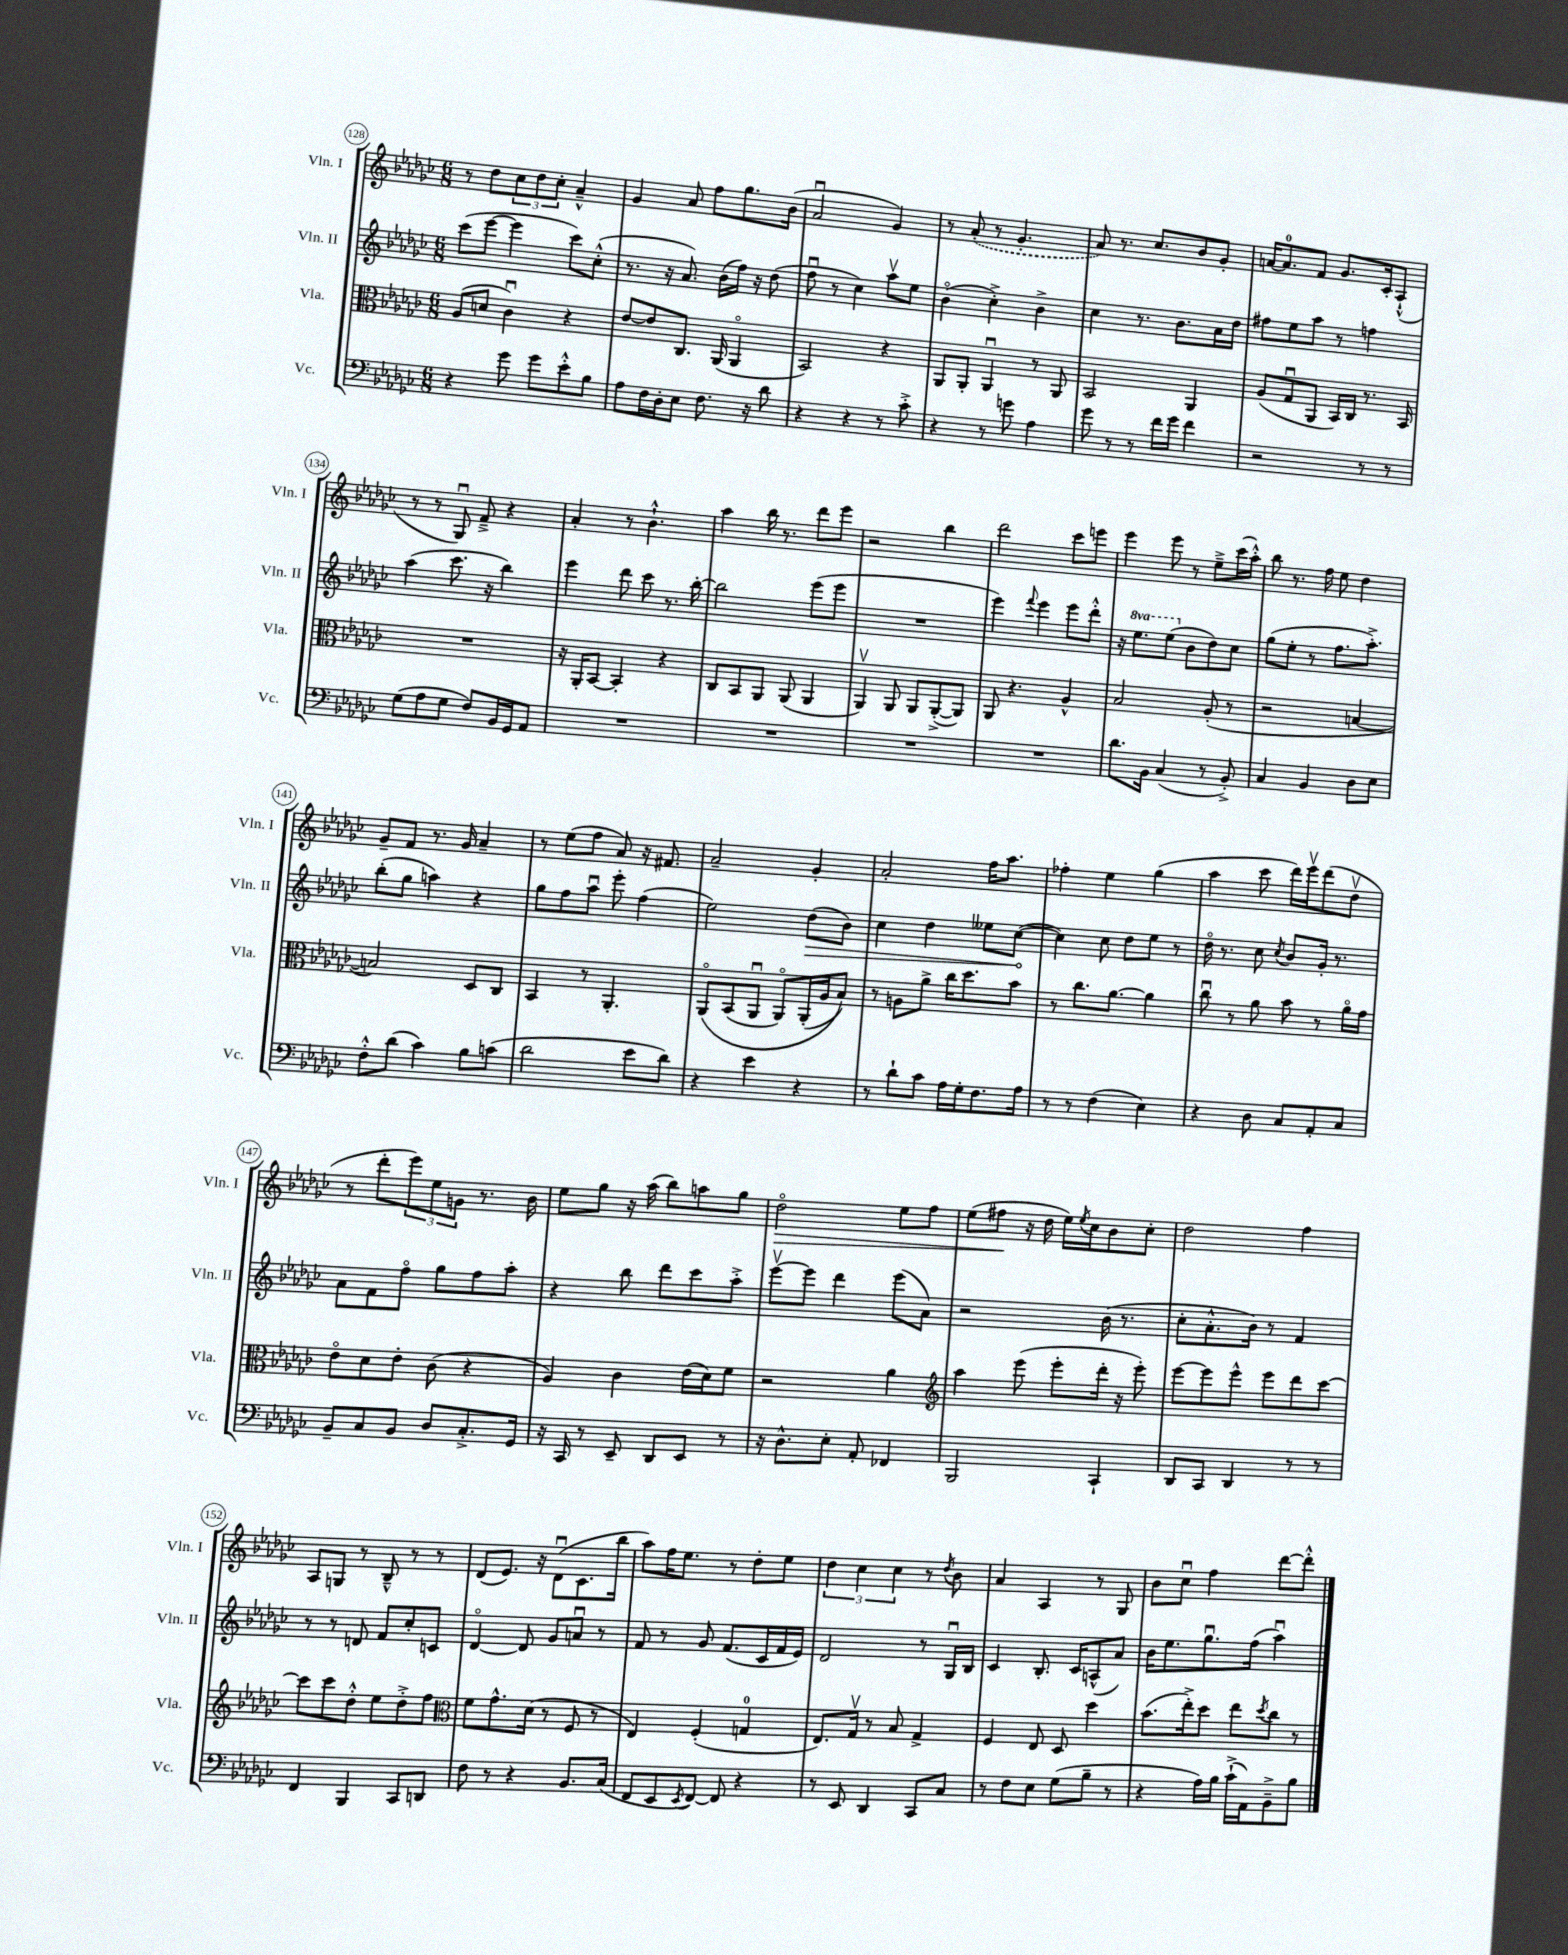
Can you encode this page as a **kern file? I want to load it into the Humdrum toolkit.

**kern	**kern	**kern	**kern
*staff4	*staff3	*staff2	*staff1
*clefF4	*clefC3	*clefG2	*clefG2
*k[b-e-a-d-g-c-]	*k[b-e-a-d-g-c-]	*k[b-e-a-d-g-c-]	*k[b-e-a-d-g-c-]
*M6/8	*M6/8	*M6/8	*M6/8
4r	(8A-	(8ccc-	8r
.	8d	[8eee-	8dd-
8g-	4c-u)	4eee-]	12cc-
.	.	.	12dd-
8g-	.	.	.
.	.	.	12cc-'
8e-'^^	4r	8ccc-)	4a-~^^
8B-	.	(8cc-'^^	.
=	=	=	=
8A-	[8e-	8.r	4g-
16F	8e-]	.	.
16D-'	.	16r	.
8E-	8.C-	8.a-)	8a-
8.F	.	.	8ff
.	(16AA-	(16b-	.
.	4AA-o	16ff)	8.gg-
16r	.	16r	.
8d-	.	(8dd-	.
.	.	.	(16b-
=	=	=	=
4r	2BB-)	8ffu	2a-u
.	.	8r	.
4r	.	4cc-)	.
8r	4r	8aa-v	4g-)
8c-'^	.	8ee-	.
=	=	=	=
4r	8AA-	(4b-o	8r
.	8AA-'	.	(8a-'
8r	4AA-u	4cc-'^)	8r
8g	.	.	4.g-'
4A-	8r	4b-^	.
.	8AA-	.	.
=	=	=	=
8g-	2BB-	4cc-	8a-)
8r	.	.	8.r
8r	.	8.r	.
.	.	.	8.cc-
16f	.	.	.
16g-	.	8.b-	.
4f	4AA-	.	8b-
.	.	16a-	8g-'
.	.	16dd-	.
=	=	=	=
2r	(8A-	8ff#	[16a
.	.	.	8.a]
.	8G-u	8ee-	.
.	8AA-	8aa-	8f
.	16BB-)	8r	8.g-
.	16C-	.	.
8r	8.r	4ff	.
.	.	.	16c-'
8r	.	.	(8A-`^^
.	16BB-	.	.
=	=	=	=
(8G-	2.r	(4aa-	8r
8A-	.	.	8r
8G-	.	8.ccc-	8G-u)
8F)	.	.	8f~^
.	.	16r	.
16BB-	.	4bb-)	4r
16GG-	.	.	.
8AA-	.	.	.
=	=	=	=
2.r	16r	4eee-	4a-'
.	16AA-'	.	.
.	[8BB-	.	.
.	4BB-']	8ddd-	8r
.	.	8ccc-	4.b-`^^
.	4r	8.r	.
.	.	[16bb-'	.
=	=	=	=
2.r	8C-	2bb-]	4aa-
.	8BB-	.	.
.	8AA-	.	16bb-
.	.	.	8.r
.	(8AA-	.	.
.	4AA-	(8eee-	8ddd-
.	.	8eee-	8eee-
=	=	=	=
2.r	4AA-v)	2.r	2r
.	8AA-	.	.
.	8AA-	.	.
.	([8AA-'^	.	4bb-
.	8AA-])	.	.
=	=	=	=
2.r	8AA-	4eee-)	2ddd-
.	4.r	.	.
.	.	8qqfff	.
.	.	4eee-	.
.	4A-^^	8eee-	8ccc-
.	.	8ddd-'^^	8eee
=	=	=	=
8.d-	2B-	16r	4eee-
.	.	8.eee-	.
16BB-	.	.	.
(4C-	.	(8eee-	8eee-
.	.	8b-	8r
8r	(8A-'	8dd-)	8ee-~^
8BB-'^)	8r	8cc-	(16ccc-
.	.	.	16aa-'^^)
=	=	=	=
4C-	2r	(8gg-	8bb-
.	.	8ee-'	8.r
4BB-	.	8r	.
.	.	.	16ff
.	.	8.ff	8ee-
8D-	[4B	.	4dd-
.	.	8.aa-'^)	.
8E-	.	.	.
=	=	=	=
8F'^^	2B])	(8bb-'	8g-~
(8d-	.	8gg-	8f
4c-)	.	4aa)	8.r
.	.	.	16g-
8B-	8D-	4r	4a-~
(8c	8C-	.	.
=	=	=	=
2d-	4BB-	8gg-	8r
.	.	8ff	(8ee-
.	8r	8aa-u	8ff
.	4.AA-'	8eee-'	8a-)
8e-	.	(4ff	16r
.	.	.	8.f#
8d-)	.	.	.
=	=	=	=
4r	&(8AA-o	2ee-)	2a-~
.	(8BB-	.	.
4e-	8AA-u	.	.
.	8AA-o)	.	.
4r	(16AA-'	(8dd-	4g-'
.	16A-	.	.
.	8B-)&)	8b-)	.
=	=	=	=
8r	8r	4cc-	2a-'
8d-`	8A	.	.
8c-	8a-^	4dd-	.
16A-	16cc-	.	.
16G-'	8.dd-	.	.
8.F	.	8ee--	16ff
.	.	.	8.aa-
.	8b-	([8cc-	.
16A-	.	.	.
=	=	=	=
8r	8r	4cc-])	4ff-'
8r	8.cc-	.	.
(4F	.	8cc-	4ee-
.	[8.a-	.	.
.	.	8dd-	.
4E-)	4a-]	8ee-	(4gg-
.	.	8r	.
=	=	=	=
4r	8cc-u	16dd-o	4aa-
.	.	8.r	.
.	8r	.	.
8D-	8a-	8cc-	8ccc-
.	.	8qcc-	.
8C-	8b-	8b-	16ddd-)
.	.	.	16eee-v
8AA-'	8r	16g-'	(8ddd-
.	.	8.r	.
8C-	16a-o	.	8dd-v
.	16g-	.	.
=	=	=	=
8BB-~	8e-o	8a-	8r
8C-	8d-	8f	8ddd-'
8BB-	8e-'	8ffo	12eee-)
.	.	.	12ee-
8D-	(8c-	8gg-	.
.	.	.	12g
8.C-'^	4r	8ff	8.r
.	.	8aa-'	.
16GG-	.	.	16b-
=	=	=	=
16r	4A-)	4r	8ee-
16CC-	.	.	.
8r	.	.	8gg-
8EE-~	4c-	8bb-	16r
.	.	.	(16aa-
8DD-	.	8ddd-	8bb-)
8EE-	(16e-	8ccc-	8aa
.	16d-)	.	.
8r	8f	8aa-'^	8gg-
=	=	=	=
16r	2r	[8eee-v	2dd-o
8.D-^^	.	.	.
.	.	8eee-]	.
8E-'	.	4ddd-	.
8AA-'	.	.	.
4FF-	4a-	(8eee-	8ee-
.	.	8a-)	8ff
=	=	=	=
*	*clefG2	*	*
2BBB-	4aa-	2r	(8ee-
.	.	.	8ff#
.	(8eee-	.	16r
.	.	.	16dd-
.	8eee-'	.	16ee-)
.	.	.	8qee-
.	.	.	16cc-
4CC-`	16ddd-'	(16b-	8b-
.	16r	8.r	.
.	8eee-')	.	8cc-'
=	=	=	=
8DD-	[8eee-	8cc-'	2dd-
8CC-	8eee-]	8.a-'^^	.
4DD-	8eee-^^	.	.
.	.	16b-)	.
.	8eee-	8r	.
8r	8ddd-	4f	4ff
8r	[8ccc-	.	.
=	=	=	=
4FF	8ccc-]	8r	8A-
.	8ccc-	8r	8G
4BBB-	8dd-'^^	8d	8r
.	8ee-	8f	8B-~^^
8CC-	8dd-'^	8cc-'	8r
8DD	8ff	8c	8r
=	=	=	=
*	*clefC3	*	*
8F	8f	[4d-o	(8d-
8r	8.g-^^	.	8.e-)
4r	.	8d-]	.
.	(16d-	.	16r
.	8r	8g-	(8d-u
8.BB-	8F	8au	8.c-
.	8r	8r	.
(16C-	.	.	16bb-
=	=	=	=
8FF	4E-)	8f	8aa-)
8EE-	.	8r	16ff
.	.	.	8.ee-
8qEE-	.	.	.
[8FF)	(4F'	8g-	.
8FF]	.	(8.f	8r
4r	4G	.	8dd-'
.	.	16c-	.
.	.	16f	8ee-
.	.	16e-)	.
=	=	=	=
8r	8.E-)	2d-	6dd-
8EE-	.	.	.
.	.	.	6cc-
.	16G-v	.	.
4DD-	8r	.	.
.	.	.	6cc-
.	8B-	.	.
8CC-	4G-^	8r	8r
.	.	.	8qdd-
8C-	.	16G-u	8b-
.	.	16B-	.
=	=	=	=
8r	4F	4c-	4a-
8F	.	.	.
8E-	8E-	8.B-'	4A-
(8G-	8D-	.	.
.	.	16c-	.
8B-~	4dd-	(8A^^	8r
8r	.	8a-)	8G-
=	=	=	=
4r	(8.b-	16b-	8b-
.	.	8.ee-	.
.	.	.	8cc-u
.	16ee-'^)	.	.
16A-)	8dd-	8.gg-u	4ff
16B-	.	.	.
(16c-`^	8ee-	.	.
16AA-)	.	(16ff	.
.	8qdd-	.	.
8BB-~^	8cc-	4aa-u)	[8ddd-
8B-	8r	.	8ddd-'^^]
==	==	==	==
*-	*-	*-	*-
